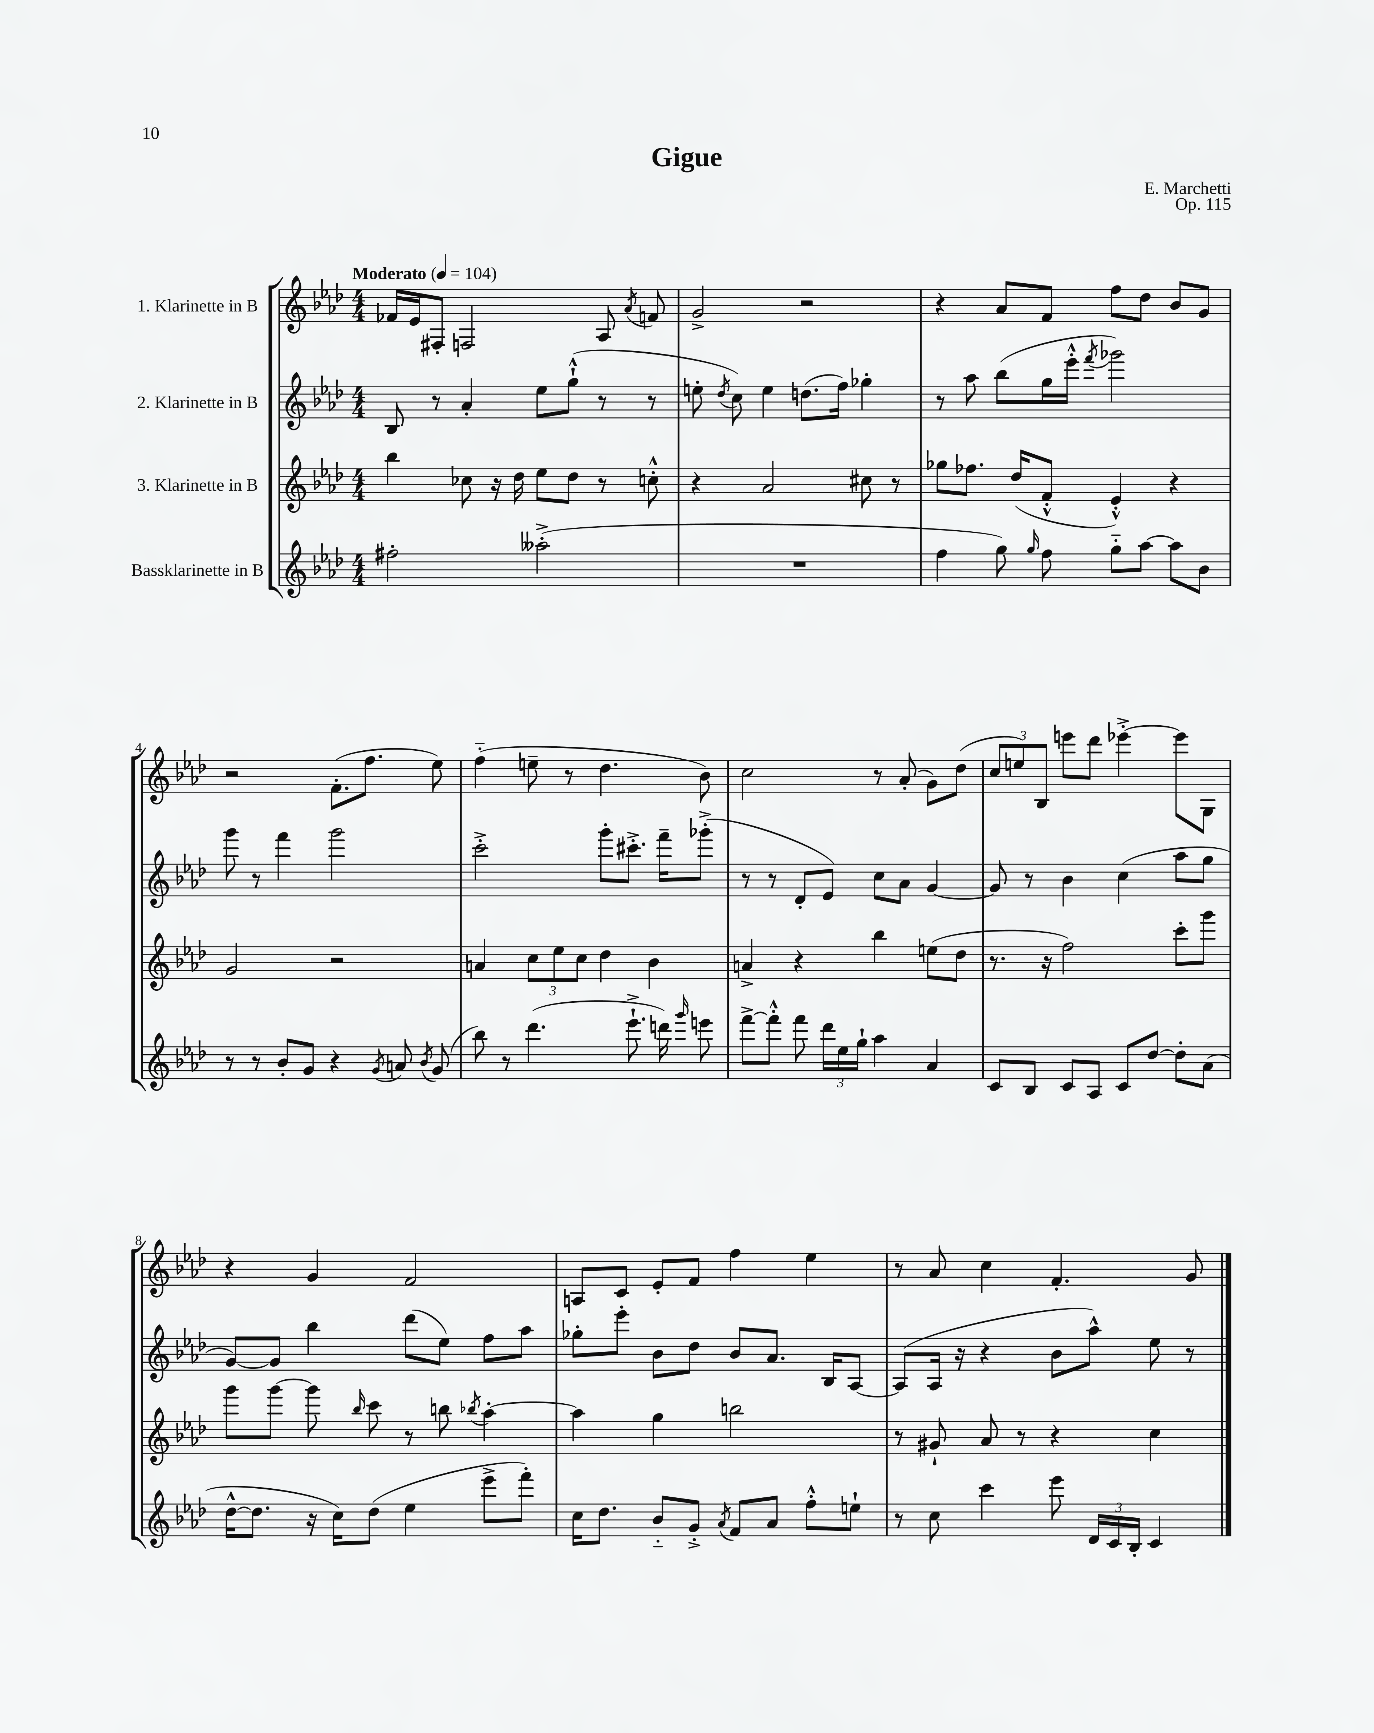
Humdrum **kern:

**kern	**kern	**kern	**kern
*part4	*part3	*part2	*part1
*staff4	*staff3	*staff2	*staff1
*I"Bassklarinette in B	*I"3. Klarinette in B	*I"2. Klarinette in B	*I"1. Klarinette in B
*clefG2	*clefG2	*clefG2	*clefG2
*k[b-e-a-d-]	*k[b-e-a-d-]	*k[b-e-a-d-]	*k[b-e-a-d-]
*M4/4	*M4/4	*M4/4	*M4/4
*MM104	*MM104	*MM104	*MM104
=1	=1	=1	=1
!	!	!	!LO:TX:a:B:t=Moderato
2ff#X'\	4bb-\	8B-/	16f-X/LL
.	.	.	16e-/J
.	.	8r	8F#X'/J
.	8cc-X\	4a-'/	2Fn/
.	16r	.	.
.	16dd-\	.	.
(2aa--X'^\	8ee-\L	8ee-\L	.
.	8dd-\J	(8gg`^^\J	.
.	8r	8r	8A-/
.	.	.	8qa-/
.	8ccn'^^\	8r	8fn/
=2	=2	=2	=2
1r	4r	8een'\	2g^/
.	.	8qdd-/	.
.	.	8cc\)	.
.	2a-/	4ee\	.
.	.	(8.ddn\L	2r
.	.	16ff\Jk)	.
.	8cc#X\	4gg-X'\	.
.	8r	.	.
=3	=3	=3	=3
4ff\	8gg-X\L	8r	4r
.	8.ff-X\J	8aa-\	.
8gg\)	.	(8bb-\L	8a-/L
.	(16dd-/KL	.	.
16qqgg/	.	.	.
8ff\	8f'^^/J	16gg\L	8f/J
.	.	16eee-'^^\JJ	.
.	.	8qfff/	.
8gg\L	4e-'^^/)	2ggg-X\)	8ff\L
[8aa-\J	.	.	8dd-\J
8aa-\L]	4r	.	8b-/L
8b-\J	.	.	8g/J
!!LO:LB:g=z
=4	=4	=4	=4
8r	2g/	8ggg\	2r
8r	.	8r	.
8b-'/L	.	4fff\	.
8g/J	.	.	.
4r	2r	2ggg\	(8.f'\L
.	.	.	8.ff\J
8qg/	.	.	.
8an/	.	.	.
8qb-/	.	.	.
(8g/	.	.	8ee-\)
=5	=5	=5	=5
8bb-\)	4an/	2ccc'^\	(4ff\
8r	.	.	.
(4.ddd-\	12cc\L	.	8een~\
.	12ee-\	.	.
.	.	.	8r
.	12cc\J	.	.
.	4dd-\	8ggg'\L	4.dd-\
8.eee-`^\	.	8.ccc#X'^\J	.
.	4b-\	.	.
16dddn\)	.	16fff~\KL	.
16qqggg/	.	.	.
8eeen\	.	(8ggg-X'^\J	8b-\)
=6	=6	=6	=6
[8fff^\L	4an^/	8r	2cc\
8fff'^^\J]	.	8r	.
8fff\	4r	8d-'/L	.
24ddd-\LL	.	8e-/J)	.
24ee-\	.	.	.
24gg`\JJ	.	.	.
4aa-\	4bb-\	8cc\L	8r
.	.	8a-\J	(8a-'/
4a-/	(8een\L	[4g/	8g\L)
.	8dd-\J	.	(8dd-\J
=7	=7	=7	=7
8c/L	8.r	8g/]	12cc/L
.	.	.	12een/)
8B-/J	.	8r	.
.	.	.	12B-/J
.	16r	.	.
8c/L	2ff\)	4b-\	8eeen\L
8A-/J	.	.	8ddd-\J
8c/L	.	(4cc\	[4eee-X'^\
[8dd-/J	.	.	.
8dd-'\L]	8ccc'\L	8aa-\L	8eee-\L]
(8a-\J	8ggg\J	8gg\J	8G\J
!!LO:LB:g=z
=8	=8	=8	=8
[16dd-^^\KL	8ggg\L	[8g/L)	4r
8.dd-\J]	.	.	.
.	[8ggg\J	8g/J]	.
16r	8ggg\]	4bb-\	4g/
16cc\KL)	.	.	.
.	16qqbb-/	.	.
(8dd-\J	8ccc\	.	.
4ee-\	8r	(8ddd-\L	2f/
.	8bbn\	8ee-\J)	.
.	8qbb-X/	.	.
8eee-^\L	[4aa-'\	8ff\L	.
8fff'\J)	.	8aa-\J	.
=9	=9	=9	=9
16cc\KL	4aa-\]	8gg-X'\L	8An/L
8.dd-\J	.	.	.
.	.	8eee-'\J	8c/J
8b-/L	4gg\	8b-\L	8e-'/L
8g'^/J	.	8dd-\J	8f/J
8qa-/	.	.	.
8f/L	2bbn\	8b-/L	4ff\
8a-/J	.	8.a-/J	.
8ff'^^\L	.	.	4ee-\
.	.	16B-/KL	.
8een`\J	.	[8A-/J	.
=10	=10	=10	=10
8r	8r	(8A-/L]	8r
8cc\	8g#X`/	16A-/Jk	8a-/
.	.	16r	.
4ccc\	8a-/	4r	4cc\
.	8r	.	.
8eee-\	4r	8b-\L	4.f'/
24d-/LL	.	8aa-^^\J)	.
24c/	.	.	.
24B-'/JJ	.	.	.
4c/	4cc\	8ee-\	.
.	.	8r	8g/
==	==	==	==
*-	*-	*-	*-
